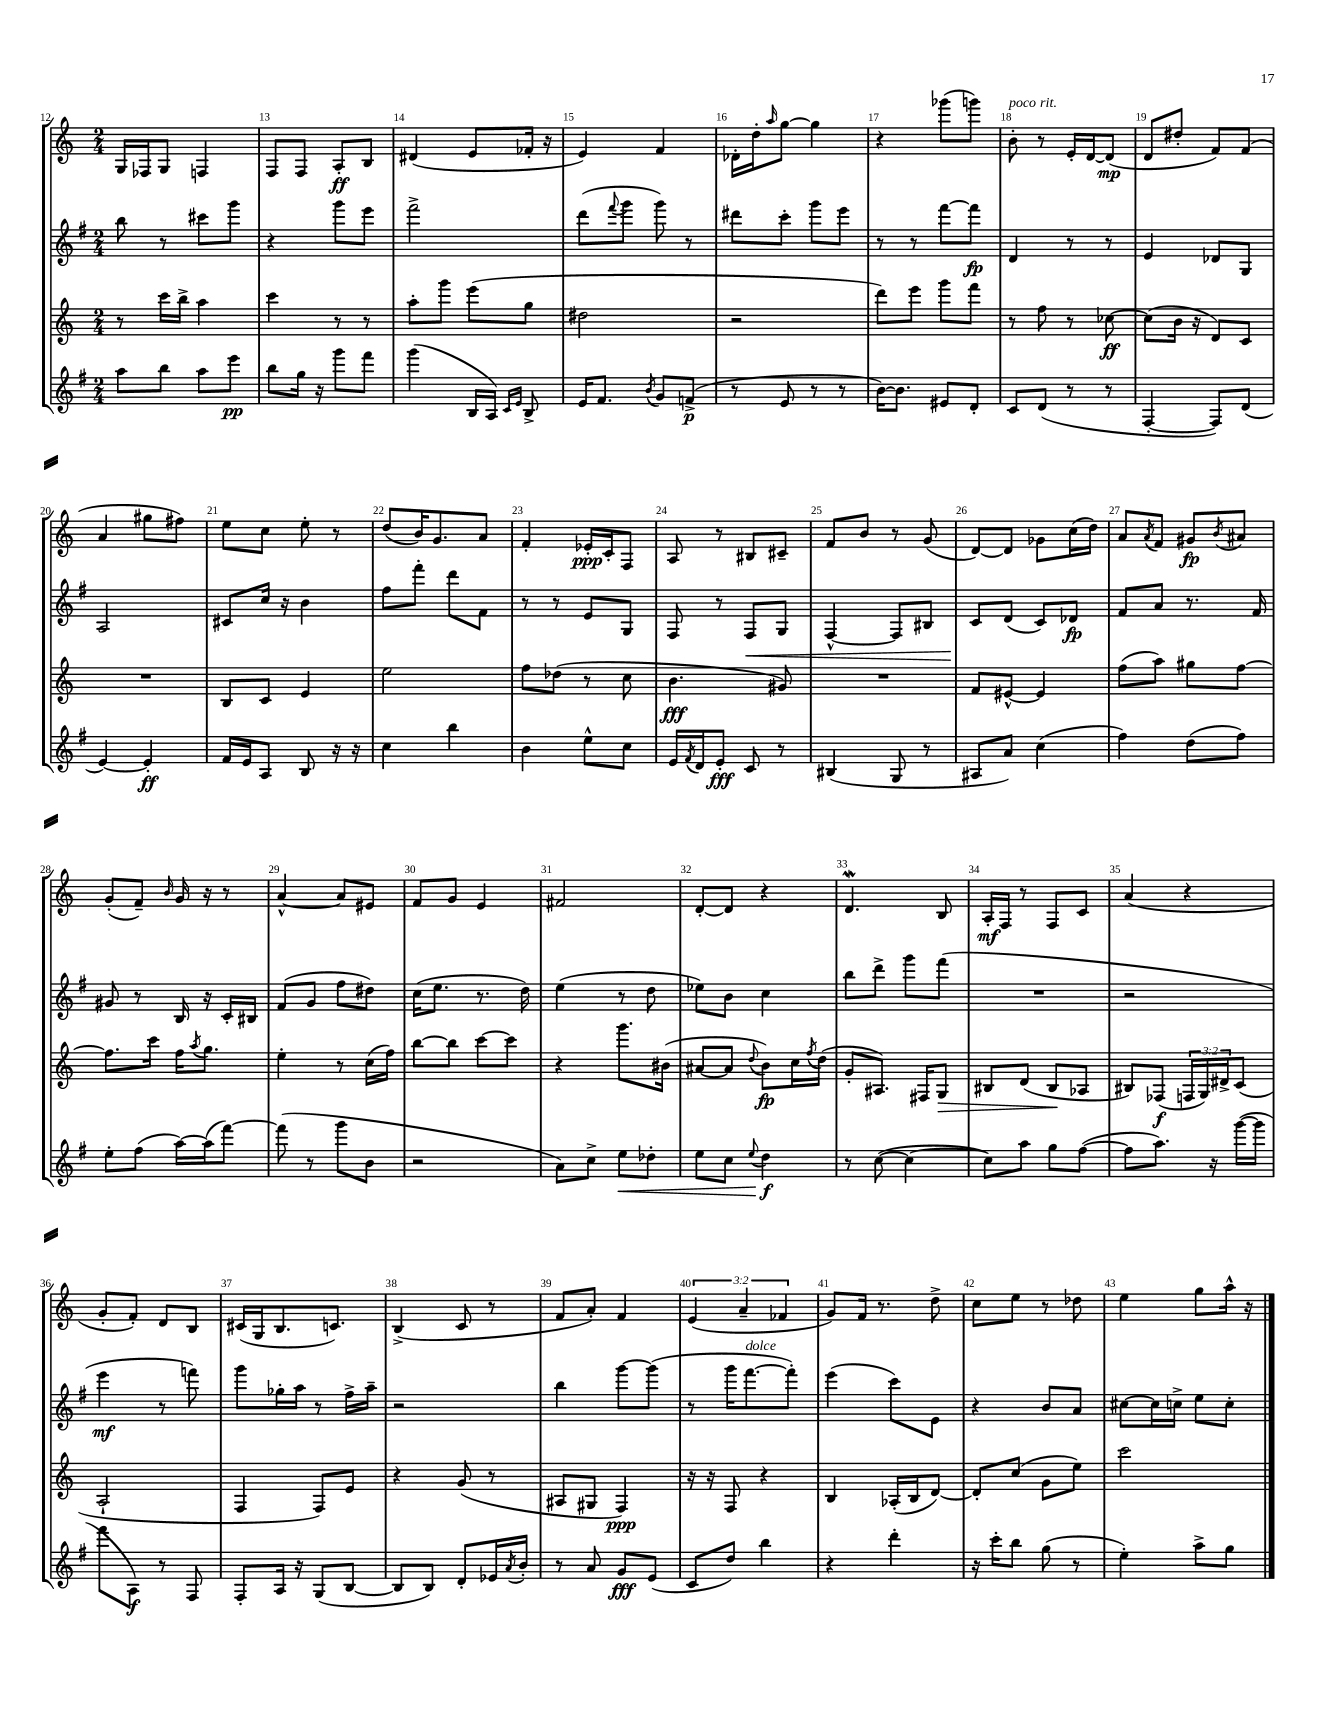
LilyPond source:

<<
\new StaffGroup <<
\new Staff = "s0" {
    \clef treble \key c \major \numericTimeSignature \time 2/4 \override Staff.TupletNumber.text = #tuplet-number::calc-fraction-text
    g16 fes16 g8 f4 |
    f8 f8 a8-.\ff b8 |
    dis'4( e'8 fes'16-. r16 |
    e'4) f'4 |
    des'16-. d''16-. \grace { a''16 } g''8~ g''4 |
    r4 ges'''8( g'''8) |
    b'8-.^\markup { \italic "poco rit." } r8 e'16-. d'16~ d'8\mp( |
    d'8 dis''8-. f'8) f'8( |
    a'4 gis''8 fis''8) |
    e''8 c''8 e''8-. r8 |
    d''8( b'16) g'8. a'8 |
    f'4-. ees'16-.\ppp c'16-. f8 |
    a8 r8 bis8 cis'8-- |
    f'8 b'8 r8 g'8( |
    d'8~) d'8 ges'8 c''16( d''16) |
    a'8 \acciaccatura { a'8 } f'8 gis'8\fp \acciaccatura { b'8 } ais'8 |
    g'8-.( f'8--) \grace { b'16 } g'16 r16 r8 |
    a'4~-^ a'8 eis'8 |
    f'8 g'8 e'4 |
    fis'2 |
    d'8~-. d'8 r4 |
    d'4.\mordent b8 |
    a16-.\mf f16 r8 f8 c'8 |
    a'4( r4 |
    g'8-. f'8-.) d'8 b8 |
    cis'16( g16 b8. c'8.) |
    b4->( c'8 r8 |
    f'8 a'8-.) f'4 |
    \tuplet 3/2 { e'4( a'4-- fes'4 } |
    g'8) f'16 r8. d''8-> |
    c''8 e''8 r8 des''8 |
    e''4 g''8 a''16-^ r16 \bar "|." |
}
\new Staff = "s1" {
    \clef treble \key g \major \numericTimeSignature \time 2/4
    b''8 r8 cis'''8 g'''8 |
    r4 g'''8 e'''8 |
    fis'''2-> |
    d'''8( \appoggiatura { fis'''8 } g'''8 g'''8) r8 |
    dis'''8 c'''8-. g'''8 e'''8 |
    r8 r8 fis'''8~ fis'''8\fp |
    d'4 r8 r8 |
    e'4 des'8 g8 |
    a2 |
    cis'8 c''16 r16 b'4 |
    fis''8 fis'''8-. d'''8 fis'8 |
    r8 r8 e'8 g8 |
    fis8 r8 fis8\< g8 |
    fis4~-^ fis8 bis8 |
    c'8\! d'8( c'8) des'8\fp |
    fis'8 a'8 r8. fis'16 |
    gis'8 r8 b16 r16 c'16-. bis16 |
    fis'8( g'8 fis''8 dis''8) |
    c''16( e''8. r8. d''16) |
    e''4( r8 d''8 |
    ees''8) b'8 c''4 |
    b''8 d'''8-> g'''8 fis'''8( |
    R2 |
    r2 |
    e'''4\mf r8 f'''8) |
    g'''8 ges''16-. a''16 r8 fis''16-> a''16-- |
    r2 |
    b''4 g'''8~ g'''8( |
    r8 g'''16 fis'''8.~^\markup { \italic "dolce" } fis'''8-.) |
    e'''4( c'''8) e'8 |
    r4 b'8 a'8 |
    cis''8~ cis''16 c''16-> e''8 c''8-. \bar "|." |
}
\new Staff = "s2" {
    \clef treble \key c \major \numericTimeSignature \time 2/4 \override Staff.TupletNumber.text = #tuplet-number::calc-fraction-text
    r8 c'''16 b''16-> a''4 |
    c'''4 r8 r8 |
    a''8-. g'''8 e'''8( g''8 |
    dis''2 |
    r2 |
    d'''8) e'''8 g'''8 f'''8 |
    r8 f''8 r8 ces''8~\ff |
    ces''8( b'16 r16 d'8) c'8 |
    R2 |
    b8 c'8 e'4 |
    e''2 |
    f''8 des''8( r8 c''8 |
    b'4.\fff gis'8) |
    R2 |
    f'8 eis'8~-^ eis'4 |
    f''8( a''8) gis''8 f''8~ |
    f''8. c'''16 f''16 \acciaccatura { a''8 } g''8. |
    e''4-. r8 c''16( f''16) |
    b''8~ b''8 c'''8~ c'''8 |
    r4 g'''8. bis'16( |
    ais'8~ ais'8 \appoggiatura { d''8 } b'8\fp) c''16 \acciaccatura { f''8 } d''16( |
    g'8-. ais8.) fis16 g8\> |
    bis8 d'8( bis8\! aes8 |
    bis8) fes8\f( \tuplet 3/2 { f16 g16) dis'16-> } c'8( |
    a2-! |
    f4 f8) e'8 |
    r4 g'8( r8 |
    ais8 gis8 f4\ppp) |
    r16 r16 f8 r4 |
    b4 aes16-.( b16 d'8~) |
    d'8-. c''8( g'8 e''8) |
    c'''2 \bar "|." |
}
\new Staff = "s3" {
    \clef treble \key g \major \numericTimeSignature \time 2/4
    a''8 b''8 a''8 e'''8\pp |
    b''8 g''16 r16 g'''8 fis'''8 |
    g'''4( b16 a16) \grace { c'16 e'16 } b8-> |
    e'16 fis'8. \acciaccatura { b'8 } g'8 f'8->\p( |
    r8 e'8 r8 r8 |
    b'16~) b'8. eis'8 d'8-. |
    c'8 d'8( r8 r8 |
    fis4~-. fis8) d'8( |
    e'4~) e'4-.\ff |
    fis'16 e'16 a8 b8 r16 r16 |
    c''4 b''4 |
    b'4 e''8-^ c''8 |
    e'16 \acciaccatura { fis'8 } d'16 e'8-.\fff c'8 r8 |
    bis4( g8 r8 |
    ais8 a'8) c''4( |
    fis''4) d''8( fis''8) |
    e''8-. fis''8( a''16~) a''16( fis'''8~) |
    fis'''8( r8 g'''8 b'8 |
    r2 |
    a'8) c''8-> e''8\< des''8-. |
    e''8 c''8 \appoggiatura { e''8 } d''4\f\! |
    r8 c''8~( c''4~ |
    c''8) a''8 g''8 fis''8~( |
    fis''8 a''8.) r16 g'''16~( g'''16 |
    fis'''8 a8\f) r8 fis8 |
    fis8-. a16 r16 g8( b8~ |
    b8 b8) d'8-. ees'16 \acciaccatura { a'8 } b'16-. |
    r8 a'8 g'8\fff e'8( |
    c'8 d''8) b''4 |
    r4 d'''4-. |
    r16 c'''16-. b''8 g''8( r8 |
    e''4-.) a''8-> g''8 \bar "|." |
}
>>
>>
\layout { \context { \Score currentBarNumber = #12 \override BarNumber.break-visibility = ##(#f #t #t) barNumberVisibility = #all-bar-numbers-visible } }
